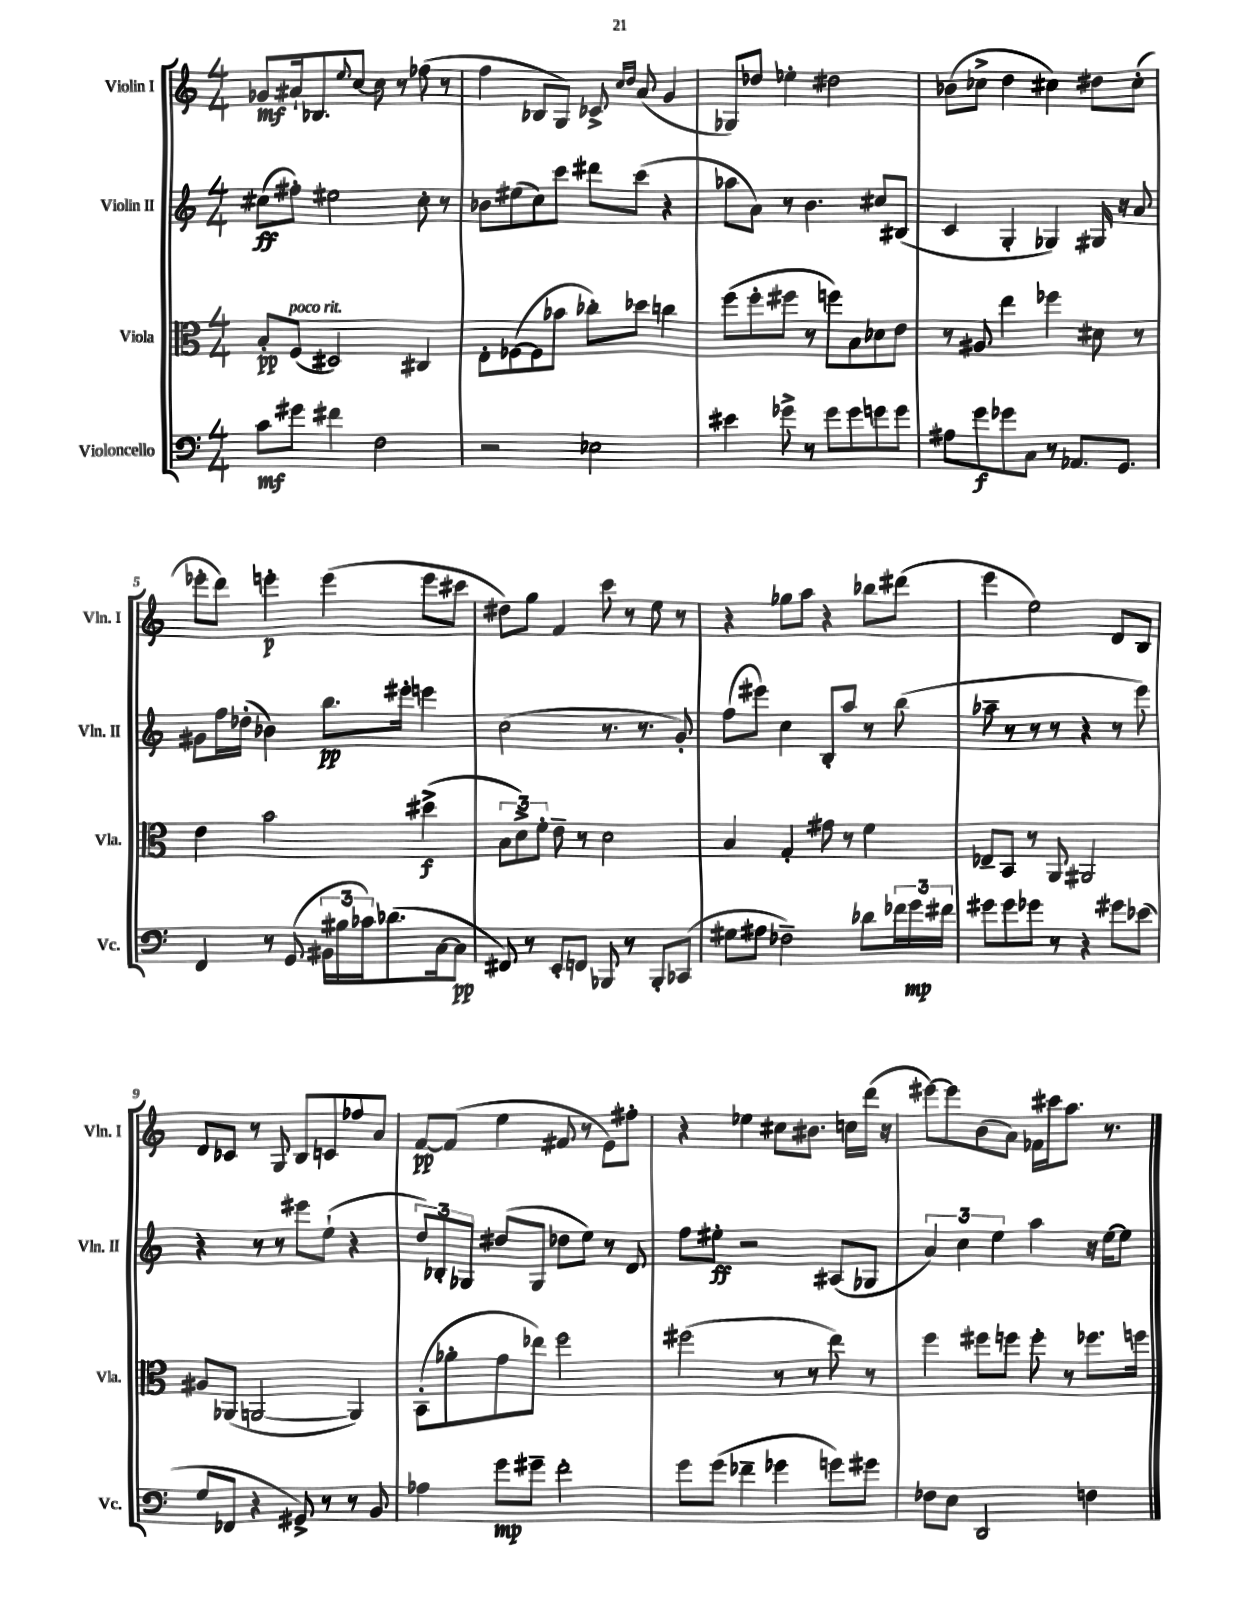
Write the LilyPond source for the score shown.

<<
\new StaffGroup <<
\new Staff = "s0" \with { instrumentName = "Violin I" shortInstrumentName = "Vln. I" } {
    \clef treble \key c \major \numericTimeSignature \time 4/4
    ges'8\mf ais'16-! bes8. \appoggiatura { e''8 } c''8~ c''8 r8 fes''8( r8 |
    f''4 bes8 g8) ces'8-> \grace { c''16 d''16 } a'8( g'4 |
    ges8) des''8 ees''4-. dis''2 |
    bes'8( ces''8-> d''4 cis''4) dis''8 cis''8-.( |
    ees'''8-. d'''8) e'''4-.\p e'''4( e'''8 cis'''8 |
    dis''8) g''8 f'4 c'''8 r8 e''8 r8 |
    r4 ges''8 a''8 r4 bes''8 dis'''8( |
    e'''4 e''2) d'8 b8 |
    d'8 ces'8 r8 g8 b8 c'8 fes''8 a'8 |
    f'8~\pp f'8( e''4 fis'8 r8 e'8) fis''8-. |
    r4 ees''4 cis''8 bis'8. c''16 d'''16( r16 |
    eis'''8~) eis'''8 b'8( a'8) fes'16 cis'''16 a''8. r8. \bar "|." |
}
\new Staff = "s1" \with { instrumentName = "Violin II" shortInstrumentName = "Vln. II" } {
    \clef treble \key c \major \numericTimeSignature \time 4/4
    cis''8\ff( fis''8-.) eis''2 cis''8-. r8 |
    bes'8 eis''8( c''8) c'''8 dis'''8 c'''8( r4 |
    aes''8 a'8) r8 b'4. cis''8 bis8( |
    c'4 g4-. ges4) gis16 r16 a'8 |
    gis'8 f''16 des''16-.( bes'4) b''8.\pp eis'''16-. e'''4 |
    c''2( r8. r8. g'8-.) |
    f''8( eis'''8) c''4 b8-. a''8 r8 b''8( |
    aes''8-- r8 r8 r8 r4 r8 e'''8) |
    r4 r8 r8 eis'''8 e''8-!( r4 |
    \tuplet 3/2 { d''8) bes8-. ges8 } dis''8( ges8 des''8 e''8) r8 d'8 |
    f''8 eis''8-.\ff r2 ais8( ges8 |
    \tuplet 3/2 { a'4) c''4 e''4 } a''4 r16 e''16~ e''8 \bar "|." |
}
\new Staff = "s2" \with { instrumentName = "Viola" shortInstrumentName = "Vla." } {
    \clef alto \key c \major \numericTimeSignature \time 4/4
    b8-.\pp f8^\markup { \italic "poco rit." }( dis2) cis4 |
    e8-. fes8~( fes8 bes'8 ces''8-.) des''8 c''4 |
    f''8( f''8-. fis''8 r8 f''8) b8 des'8 e'8 |
    r8 ais8 e''4 fes''4 dis'8 r8 |
    e'4 b'2 dis''4->\f( |
    \tuplet 3/2 { b8 d'8->) f'8-. } e'8-- r8 d'2 |
    b4 g4-. gis'8 r8 f'4 |
    ees8-- b,8 r8 a,8 ais,2 |
    ais8 aes,8( a,2~ a,4) |
    b,8-.( aes'8-. g'8 ees''8) f''2 |
    fis''2( r8 r8 e''8) r8 |
    f''4 fis''8 f''8 f''8-. r8 fes''8. f''16 \bar "|." |
}
\new Staff = "s3" \with { instrumentName = "Violoncello" shortInstrumentName = "Vc." } {
    \clef bass \key c \major \numericTimeSignature \time 4/4
    c'8\mf gis'8 fis'4 f2 |
    r2 ees2 |
    eis'4 ges'8-> r8 ges'8 ges'8 g'8 g'8 |
    ais8 g'8\f ges'8 c8 r8 aes,8. g,8. |
    f,4 r8 g,8( \tuplet 3/2 { bis,16 bis16 ces'16) } des'8.( c16~ c8\pp |
    fis,8) r8 e,8-. f,8 bes,,8 r8 bes,,8-. ces,8( |
    gis8 ais8 fes2--) des'8 \tuplet 3/2 { fes'16 g'16\mp fis'16 } |
    gis'8 gis'8 ges'8 r8 r4 gis'8 ees'8( |
    g8 fes,8 r4 gis,8->) r8 r8 b,8 |
    aes4 g'8\mp gis'8-- f'2-. |
    g'8 g'8( fes'4-- ges'4 g'8) gis'8 |
    fes8 e8 d,2 f4 \bar "|." |
}
>>
>>
